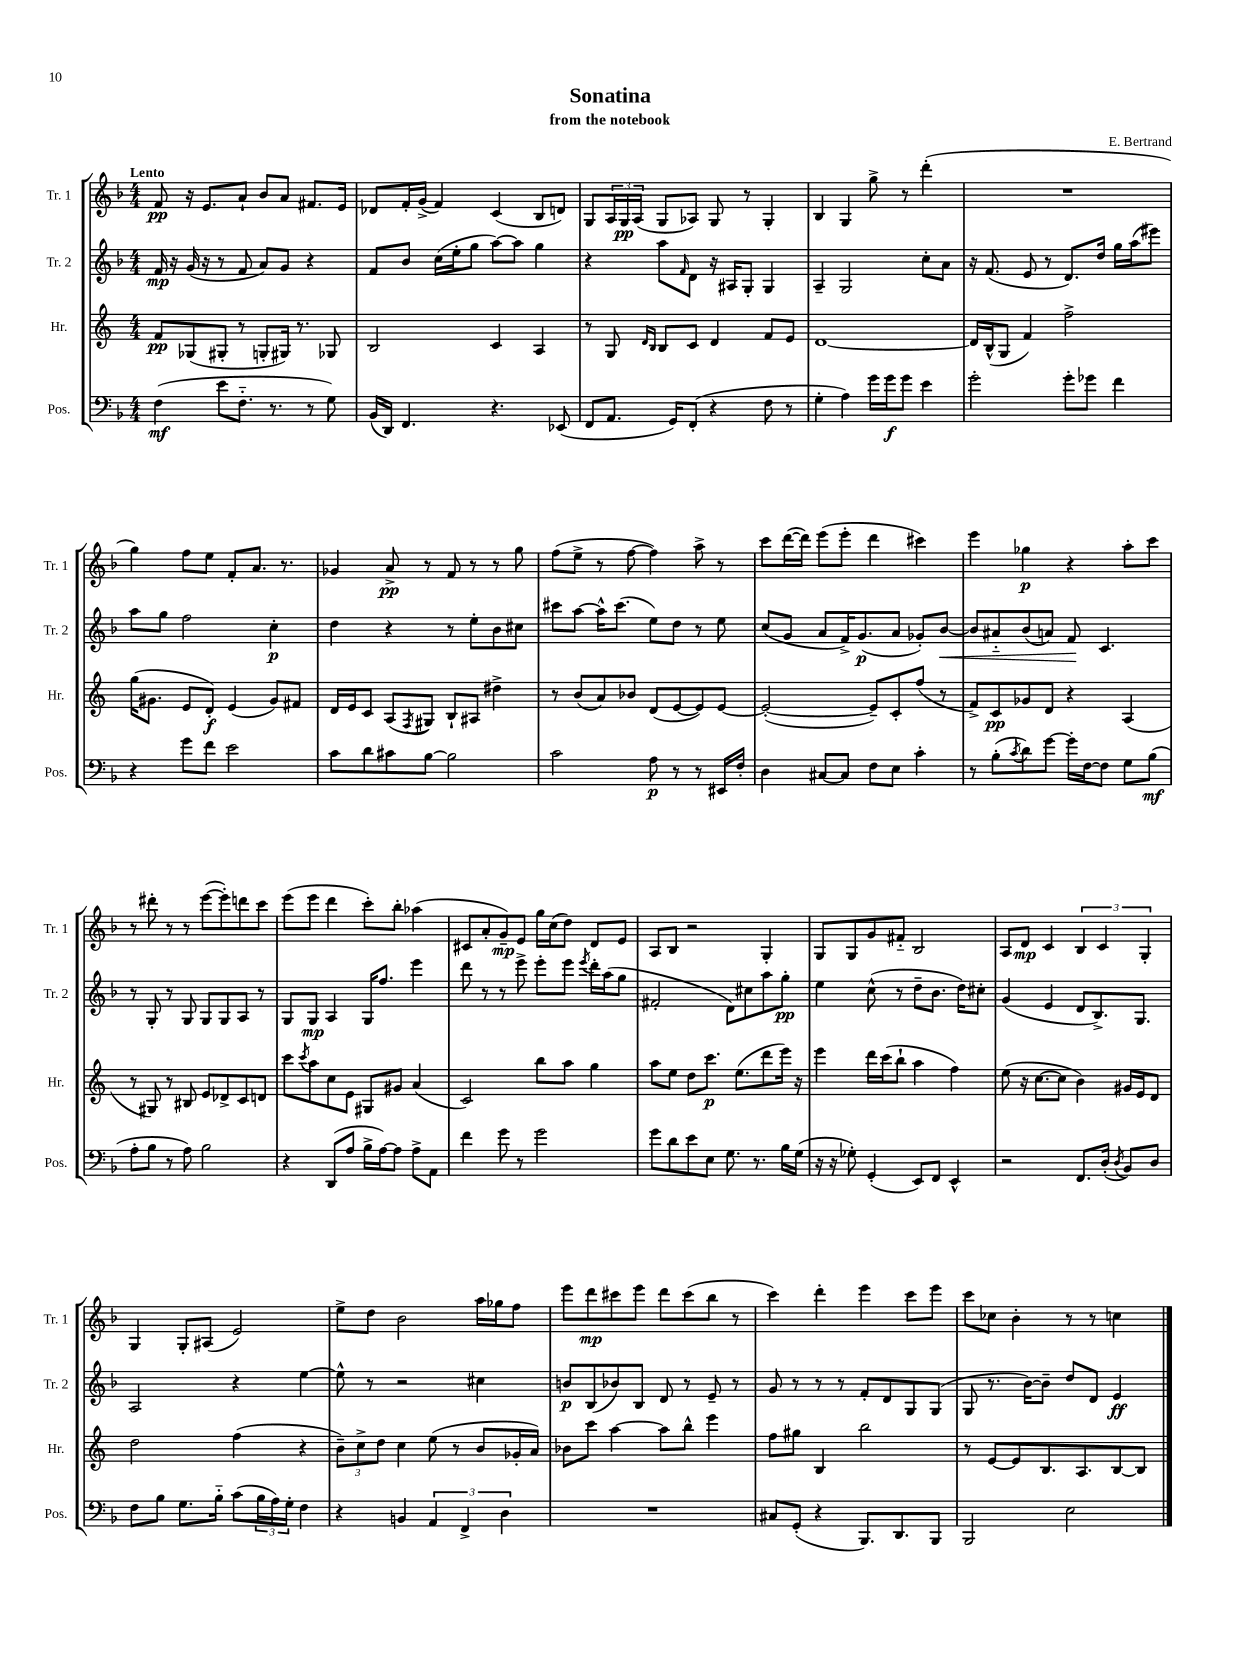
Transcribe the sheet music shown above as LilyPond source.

\header { title = "Sonatina" composer = "E. Bertrand" subtitle = "from the notebook" }
<<
\new StaffGroup <<
\new Staff = "s0" \with { instrumentName = "Tr. 1" shortInstrumentName = "Tr. 1" } {
    \clef treble \key f \major \numericTimeSignature \time 4/4 \tempo "Lento"
    f'8\pp r16 e'8. a'8-! bes'8 a'8 fis'8. e'16 |
    des'8 f'16-. g'16->( f'4) c'4( bes8 d'8) |
    g8 \tuplet 3/2 { a16 g16\pp a16( } g8 aes8) g8 r8 g4-. |
    bes4 g4 g''8-> r8 d'''4-.( |
    R1 |
    g''4) f''8 e''8 f'8-. a'8. r8. |
    ges'4 a'8->\pp r8 f'8 r8 r8 g''8 |
    f''8( e''8-> r8 f''8~ f''4) a''8-> r8 |
    c'''8 d'''16~( d'''16) e'''8( e'''8-. d'''4 cis'''4) |
    e'''4 ges''4\p r4 a''8-. c'''8 |
    r8 dis'''8-. r8 r8 e'''8~( e'''8-.) d'''8 c'''8 |
    e'''8( e'''8 d'''4 c'''8-.) bes''8-. aes''4( |
    cis'8 a'8-. g'8--\mp) e'8 g''16 c''16( d''8) d'8 e'8 |
    a8 bes8 r2 g4-. |
    g8 g8 g'8 fis'8-_ bes2 |
    a8 d'8\mp c'4 \tuplet 3/2 { bes4 c'4 g4-. } |
    g4 g8-. ais8( e'2) |
    e''8-> d''8 bes'2 a''16 ges''16 f''8 |
    e'''8 d'''8\mp cis'''8 e'''8 d'''8 cis'''8( bes''8 r8 |
    c'''4) d'''4-. e'''4 c'''8 e'''8 |
    c'''8 ces''8 bes'4-. r8 r8 c''4 \bar "|." |
}
\new Staff = "s1" \with { instrumentName = "Tr. 2" shortInstrumentName = "Tr. 2" } {
    \clef treble \key f \major \numericTimeSignature \time 4/4
    f'16\mp r16 g'16( r16 r8 f'8 a'8) g'8 r4 |
    f'8 bes'8 c''16( e''16-. g''8 a''8~) a''8 g''4 |
    r4 a''8 \grace { f'16 } d'8 r16 ais16 g8-. g4 |
    a4-- g2 c''8-. a'8 |
    r16 f'8.( e'8 r8 d'8.) d''16 g''16 a''16( eis'''8) |
    a''8 g''8 f''2 c''4-.\p |
    d''4 r4 r8 e''8-. bes'8 cis''8 |
    cis'''8 a''8~ a''16-^ cis'''8.( e''8) d''8 r8 e''8 |
    c''8( g'8 a'8 f'16->) g'8.\p( a'8 ges'8-.) bes'8~\< |
    bes'8 ais'8-_ bes'8( a'8) f'8\! c'4. |
    r8 g8-. r8 g8 g8 g8 a8 r8 |
    g8 g8\mp a4 g16 f''8. e'''4 |
    d'''8 r8 r8 e'''8-> e'''8-. e'''8 \acciaccatura { e'''8 } d'''16-. a''16( g''8 |
    fis'2-. d'8) cis''8 a''8 g''8-.\pp |
    e''4 c''8-^( r8 d''8-- bes'8. d''16) cis''8-. |
    g'4( e'4 d'8 bes8.->) g8. |
    a2 r4 e''4~ |
    e''8-^ r8 r2 cis''4 |
    b'8\p bes8( bes'8) bes8 d'8 r8 e'8-- r8 |
    g'8 r8 r8 r8 f'8-. d'8 g8 g8( |
    g8 r8. bes'16~) bes'8-- d''8 d'8 e'4\ff \bar "|." |
}
\new Staff = "s2" \with { instrumentName = "Hr." shortInstrumentName = "Hr." } {
    \clef treble \key c \major \numericTimeSignature \time 4/4
    f'8\pp ges8( gis8-. r8 g8-. gis16) r8. ges8 |
    b2 c'4 a4 |
    r8 g8 \grace { d'16 b16 } b8 c'8 d'4 f'8 e'8 |
    d'1~ |
    d'16 b16-^( g8 f'4) f''2-> |
    g''16( gis'8. e'8 d'8-.\f) e'4( gis'8) fis'8 |
    d'16 e'16 c'8 a8( \acciaccatura { f8 } gis8) b8-! ais8 dis''4-> |
    r8 b'8( a'8) bes'8 d'8( e'8~ e'8) e'8~ |
    e'2~-.( e'8--) c'8-. f''8( r8 |
    f'8->) c'8\pp ges'8 d'8 r4 a4( |
    r8 gis8) r8 bis8 e'8 des'8-> c'8 d'8 |
    c'''8 \acciaccatura { c'''8 } a''8 c''8 e'8 gis8 gis'8 a'4( |
    c'2) b''8 a''8 g''4 |
    a''8 e''8 d''8 c'''8.\p e''8.( d'''8 e'''16) r16 |
    e'''4 d'''16 c'''16( b''8-! a''4 f''4) |
    e''8( r16 c''8.~ c''8 b'4) gis'16 e'16 d'8 |
    d''2 f''4( r4 |
    \tuplet 3/2 { b'8--) c''8-> d''8 } c''4 e''8( r8 b'8 ges'16-. a'16) |
    bes'8 c'''8 a''4~ a''8 b''8-^ e'''4 |
    f''8 gis''8 b4 b''2 |
    r8 e'8~ e'8 b8. a8. b8~ b8 \bar "|." |
}
\new Staff = "s3" \with { instrumentName = "Pos." shortInstrumentName = "Pos." } {
    \clef bass \key f \major \numericTimeSignature \time 4/4
    f4\mf( e'8 f8.-_ r8. r8 g8) |
    bes,16( d,16) f,4. r4. ees,8( |
    f,8 a,8. g,16) f,8-.( r4 f8 r8 |
    g4-. a4) g'16 g'16\f g'8 e'4 |
    g'2-. g'8-. ges'8 f'4 |
    r4 g'8 f'8 e'2 |
    c'8 d'8 cis'8 bes8~ bes2 |
    c'2 a8\p r8 r8 eis,16 f16-. |
    d4 cis8~ cis8 f8 e8 c'4-. |
    r8 bes8-.( \acciaccatura { c'8 } d'8) g'8~ g'16-. f16~ f8 g8 bes8\mf( |
    a8-. bes8 r8 a8) bes2 |
    r4 d,8( a8 bes16-> a16~) a8 a8-> a,8 |
    f'4 g'8 r8 g'2 |
    g'8 d'8 e'8 e8 g8. r8. bes16 g16( |
    r16 r16 ges8-.) g,4-.( e,8) f,8 e,4-^ |
    r2 f,8. d16-.( \acciaccatura { d8 } bes,8) d8 |
    f8 bes8 g8. bes16-_ c'8( \tuplet 3/2 { bes16 a16) g16-. } f4 |
    r4 b,4 \tuplet 3/2 { a,4 f,4-> d4 } |
    R1 |
    cis8 g,8-.( r4 bes,,8.) d,8. bes,,8 |
    bes,,2 e2 \bar "|." |
}
>>
>>
\layout { \context { \Score \remove "Bar_number_engraver" } }
